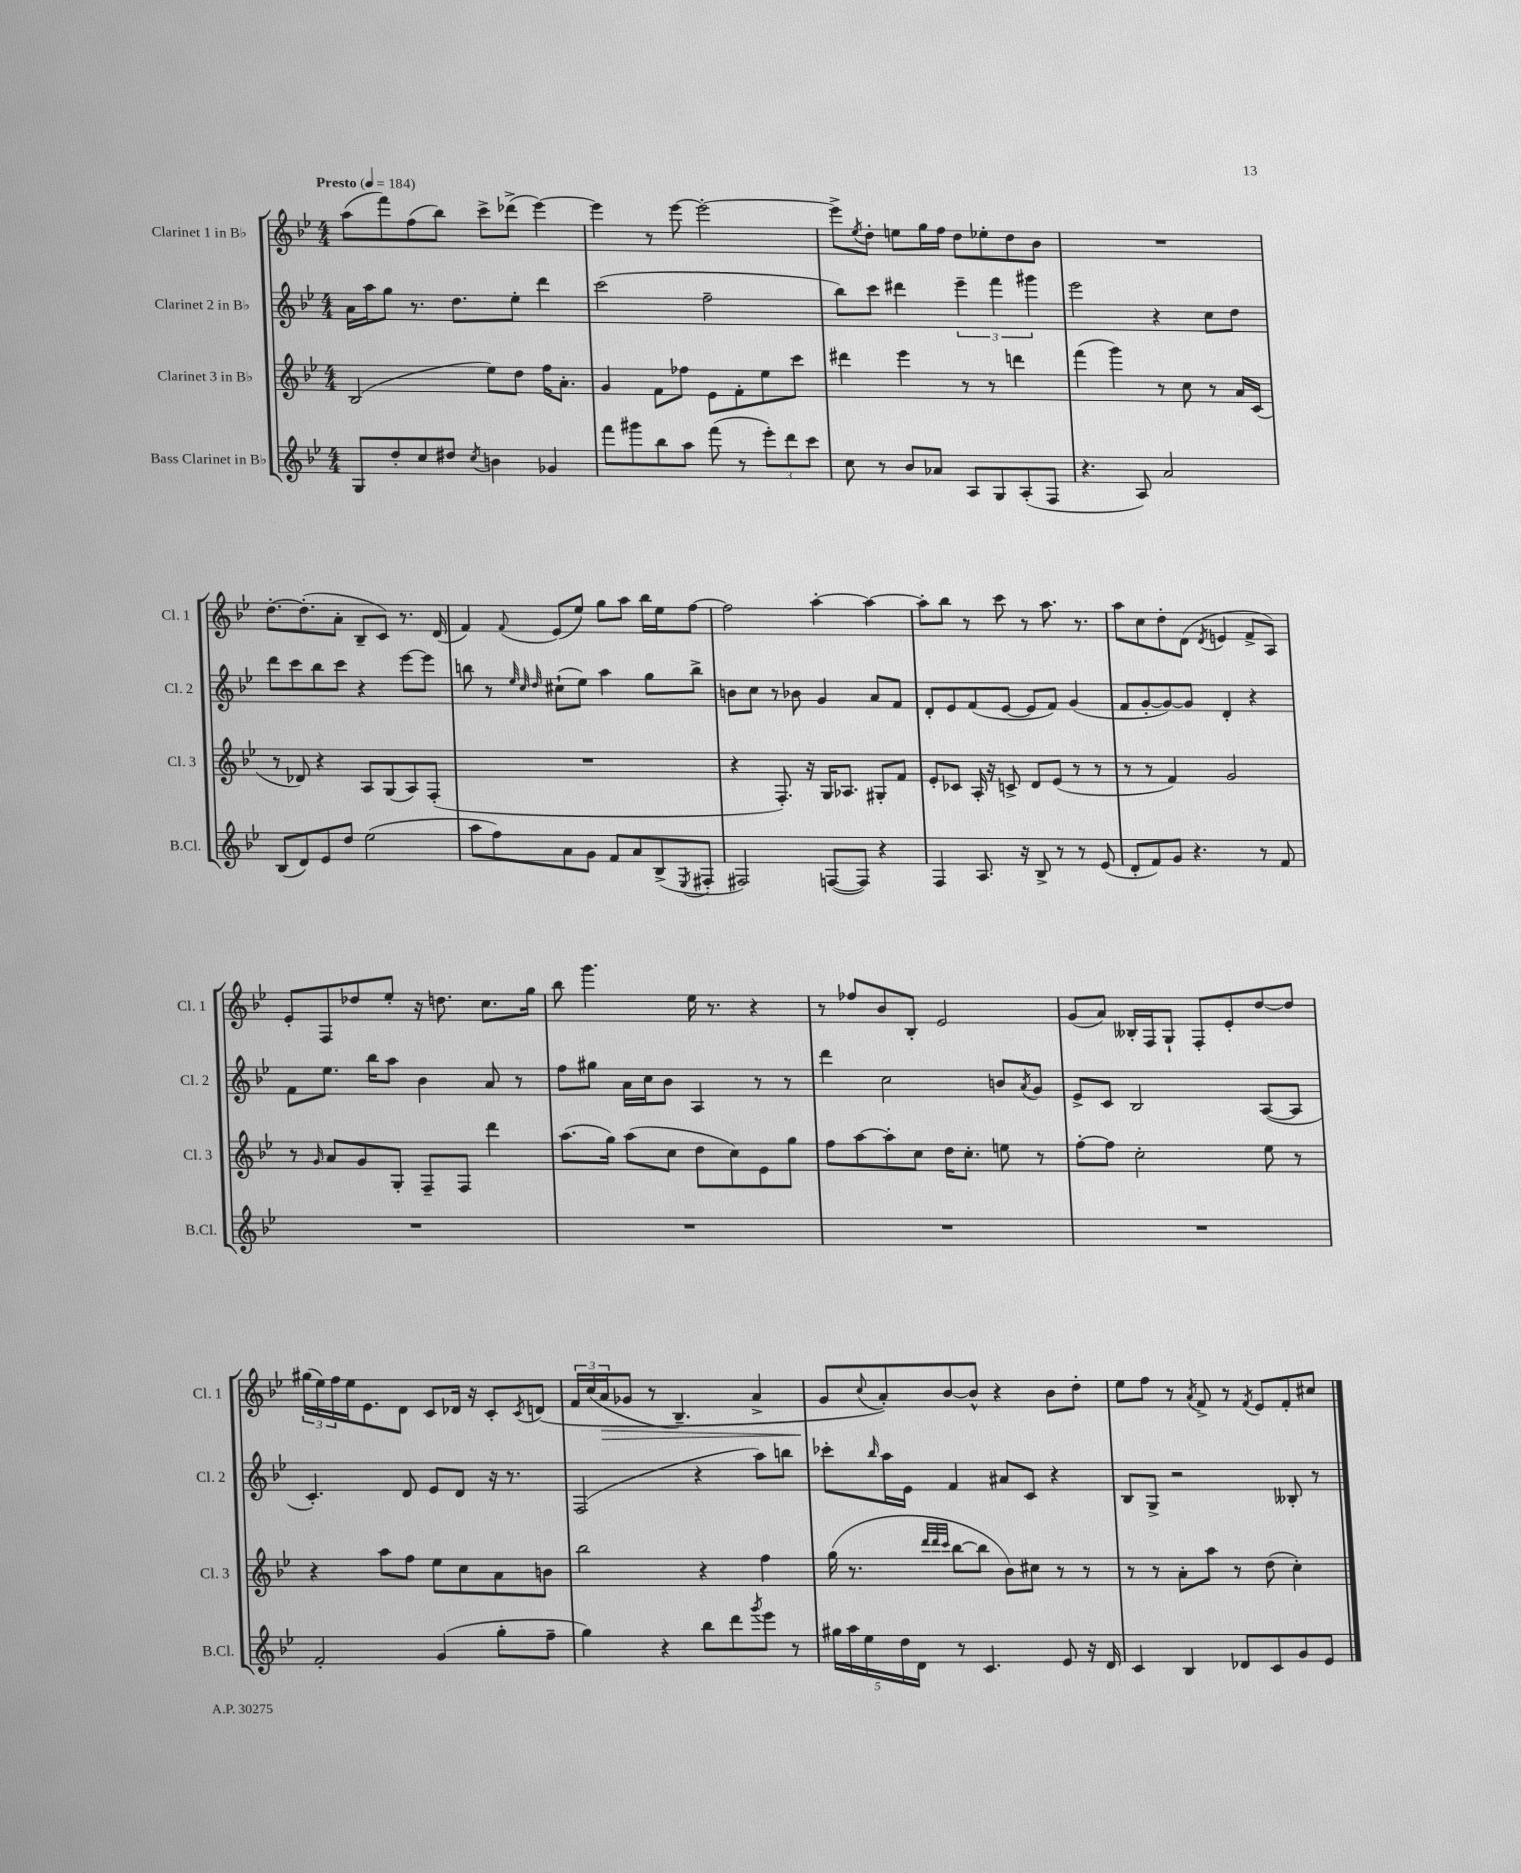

**kern	**kern	**kern	**kern	**dynam
*part4	*part3	*part2	*part1	*part1
*staff4	*staff3	*staff2	*staff1	*staff1
*I"Bass Clarinet in B♭	*I"Clarinet 3 in B♭	*I"Clarinet 2 in B♭	*I"Clarinet 1 in B♭	*
*I'B.Cl.	*I'Cl. 3	*I'Cl. 2	*I'Cl. 1	*
*clefG2	*clefG2	*clefG2	*clefG2	*
*k[b-e-]	*k[b-e-]	*k[b-e-]	*k[b-e-]	*
*M4/4	*M4/4	*M4/4	*M4/4	*
*MM184	*MM184	*MM184	*MM184	*
=1	=1	=1	=1	=1
!	!	!	!LO:TX:a:B:t=Presto	!
8G/L	(2B-/	16a\LL	(8aa\L	.
.	.	16aa\J	.	.
8dd'/	.	8gg\J	8fff\)	.
8cc/	.	8.r	(8ff\	.
8dd#X/J	.	.	8bb-\J)	.
.	.	8.dd\L	.	.
8qcc/	.	.	.	.
4bn\	8ee-\L)	.	8ccc^\L	.
.	8dd\J	8ee-'\J	(8ddd-X^\J	.
4g-X/	16ff\KL	4ddd\	[4eee-\)	.
.	8.a'\J	.	.	.
=2	=2	=2	=2	=2
8fff\L	4g/	(2ccc\	4eee-\]	.
8ggg#X\	.	.	.	.
8bb-\	8f\L	.	8r	.
8aa\J	8ff-X\J	.	[8eee-\	.
(8fff\	8e-\L	2ff~\	2eee-'\_	.
8r	8f'\	.	.	.
12eee-'\L)	8ee-\	.	.	.
12ddd\	.	.	.	.
.	8ccc\J	.	.	.
12ccc\J	.	.	.	.
=3	=3	=3	=3	=3
8cc\	4ddd#X\	8bb-\L)	8eee-^\L]	.
.	.	.	8qee-/	.
8r	.	8ccc\J	8dd'\J	.
8b-/L	4eee-\	4ddd#X\	8een\L	.
8a-X/J	.	.	16gg\L	.
.	.	.	16ff\JJ	.
8A/L	8r	6eee-~\	8dd\L	.
8G/	8r	.	8ee-X'\	.
.	.	6fff\	.	.
(8A'/	4dddn\	.	8dd\	.
.	.	6ggg#X\	.	.
8F/J	.	.	8b-\J	.
=4	=4	=4	=4	=4
4.r	(4fff\	2eee-\	1r	.
.	4ggg\)	.	.	.
8A/)	.	.	.	.
2a/	8r	4r	.	.
.	8cc\	.	.	.
.	8r	8cc\L	.	.
.	16a/LL	8dd\J	.	.
.	(16c/JJ	.	.	.
!!LO:LB:g=z
=5	=5	=5	=5	=5
(8B-/L	8r	8ddd\L	[8.dd'\L	.
8d/)	8d-X/)	8ccc\	.	.
.	.	.	(8.dd'\]	.
8e-/	4r	8bb-\	.	.
8dd/J	.	8ccc\J	8a'\J	.
(2ee-\	8A/L	4r	8B-~/L	.
.	(8G/	.	8c/J)	.
.	8A/)	[8eee-\L	8.r	.
.	(8F'/J	8eee-\J]	.	.
.	.	.	(16d/	.
=6	=6	=6	=6	=6
8aa\L	1r	8bbn\	4f/)	.
8ff\)	.	8r	.	.
.	.	32qqee-/	.	.
.	.	32qqcc/	.	.
.	.	32qqdd/	8qqf/	.
8a\	.	(8cc#X`\L	(8e-/L	.
8g\J	.	8ee-\J)	8ee-/J)	.
8f/L	.	4aa\	8gg\L	.
8a/	.	.	8aa\J	.
(8B-^/	.	8gg\L	16bb-\LL	.
.	.	.	16ee-\J	.
8qE-/	.	.	.	.
8F#X'/J	.	8bb^\J	[8ff\J	.
=7	=7	=7	=7	=7
2F#X/)	4r	8bn\L	2ff\]	.
.	.	8cc\J	.	.
.	8.F'/)	8r	.	.
.	.	8b-X\	.	.
.	16r	.	.	.
([8Fn/L	16G/KL	4g/	[4aa'\	.
.	8.A-X/J	.	.	.
8F/J])	.	.	.	.
4r	8G#X'/L	8a/L	4aa\_	.
.	8f/J	8f/J	.	.
=8	=8	=8	=8	=8
4F/	8e-'/L	8d'/L	8aa'\L]	.
.	8c-X/J	8e-/	8bb-\J	.
8.A/	16A'/	(8f/	8r	.
.	16r	.	.	.
.	8cn^/	[8e-/J	8ccc\	.
16r	.	.	.	.
8B-^/	8d/L	8e-/L]	8r	.
8r	(8e-/J	8f/J)	8.aa\	.
8r	8r	(4g/	.	.
.	.	.	8.r	.
(8e-/	8r	.	.	.
=9	=9	=9	=9	=9
8d'/L	8r	8f/L	8aa\L	.
8f/)	8r	[8g'/	8cc\	.
8g/J	4f/)	8g/_)	8dd'\	.
4.r	.	8g/J]	(8d\J	.
.	.	.	8qd/	.
.	2g/	4d'/	4en/	.
8r	.	4r	8f^/L	.
8f/	.	.	8A/J)	.
!!LO:LB:g=z
=10	=10	=10	=10	=10
1r	8r	8f\L	8e-'/L	.
.	16qqg/	.	.	.
.	8a/L	8.ee-\J	8F/	.
.	8g/	.	8dd-X/	.
.	.	16bb-\KL	.	.
.	8G'/J	8aa\J	8ee-'/J	.
.	8F~/L	4b-\	16r	.
.	.	.	8.ddn\	.
.	8F/J	.	.	.
.	4ddd\	8a/	8.cc\L	.
.	.	8r	.	.
.	.	.	16gg\Jk	.
=11	=11	=11	=11	=11
1r	(8.aa\L	8ff\L	8bb-\	.
.	.	8gg#X\J	4.ggg\	.
.	16gg\Jk)	.	.	.
.	(8aa\L	16a\LL	.	.
.	.	16cc\J	.	.
.	8cc\J	8b-\J	.	.
.	8dd\L	4A/	16ee-\	.
.	.	.	8.r	.
.	8cc\)	.	.	.
.	8e-\	8r	4r	.
.	8gg\J	8r	.	.
=12	=12	=12	=12	=12
1r	8ff\L	4ddd\	8r	.
.	[8aa\	.	8ff-X/L	.
.	8aa'\]	2cc\	8b-/	.
.	8cc\J	.	8B-'/J	.
.	16dd\KL	.	2e-/	.
.	8.cc'\J	.	.	.
.	8een\	8bn/L	.	.
.	.	8qa/	.	.
.	8r	8g/J	.	.
=13	=13	=13	=13	=13
1r	[8ff'\L	8e-^/L	(8g/L	.
.	8ff\J]	8c/J	8a/J)	.
.	2cc'\	2B-/	16B--X'/LL	.
.	.	.	16F/J	.
.	.	.	8G`/J	.
.	.	.	8F'/L	.
.	.	.	8e-'/	.
.	8ee-\	([8A/L	[8dd/	.
.	8r	8A/J]	8dd/J]	.
!!LO:LB:g=z
=14	=14	=14	=14	=14
2f'/	4r	4.c'/)	(24gg#X\LL	.
.	.	.	24ee-\)	.
.	.	.	24ff\	.
.	.	.	16ee-\J	.
.	.	.	8.e-\	.
.	8aa\L	.	.	.
.	8ff\J	8d/	8d\J	.
(4g/	8ee-\L	8e-/L	8c/L	.
.	8cc\	8d/J	16d-X/Jk	.
.	.	.	16r	.
8gg'\L	8a\	16r	8c'/L	.
.	.	8.r	.	.
.	.	.	8qc/	.
8ff~\J	8bn\J	.	(8dn/J	.
=15	=15	=15	=15	=15
4gg\)	2bb-\	(2F/	24f/LL	.
.	.	.	(24cc/	.
!	!	!	!	!LO:HP:b
.	.	.	24a/J	>
.	.	.	8g-X/J	.
4r	.	.	8r	.
.	.	.	4.B-~/)	.
8bb-\L	4r	4r	.	.
8ddd\	.	.	.	.
8qggg/	.	.	.	.
8eee-\J	4ff\	8aa\L)	4a^/	.
8r	.	8bbn\J	.	.
=16	=16	=16	=16	=16
20gg#X\LL	(16gg\	8ccc-X'\L	8g/L	.
20aa\	.	.	.	.
.	8.r	.	.	.
20ee-\	.	.	.	.
.	.	16qqbb-/	8qqcc/	.
.	.	16aa\L	8a'/)	]
20dd\	.	.	.	.
.	.	16e-\JJ	.	.
20d\JJ	.	.	.	.
.	32qqddd/LLL	.	.	.
.	32qqddd/	.	.	.
.	32qqccc/JJJ	.	.	.
8r	[8bb-\L	4f/	[8b-/	.
4.c/	8bb-\J]	.	8b-^^/J]	.
.	8b-\L)	8a#X/L	4r	.
.	8cc#X\J	8c/J	.	.
8e-/	8r	4r	8b-\L	.
16r	8r	.	8dd'\J	.
16d/	.	.	.	.
=17	=17	=17	=17	=17
4c/	8r	8B-/L	8ee-\L	.
.	8r	8G^/J	8ff\J	.
4B-/	8a'\L	2r	8r	.
.	.	.	8qa/	.
.	8aa\J	.	8f^/	.
8d-X/L	8r	.	8r	.
.	.	.	8qf/	.
8c/	(8dd\	.	8e-/L	.
8g/	4cc'\)	8B--X'/	8f'/	.
8e-/J	.	8r	8cc#X/J	.
==	==	==	==	==
*-	*-	*-	*-	*-
